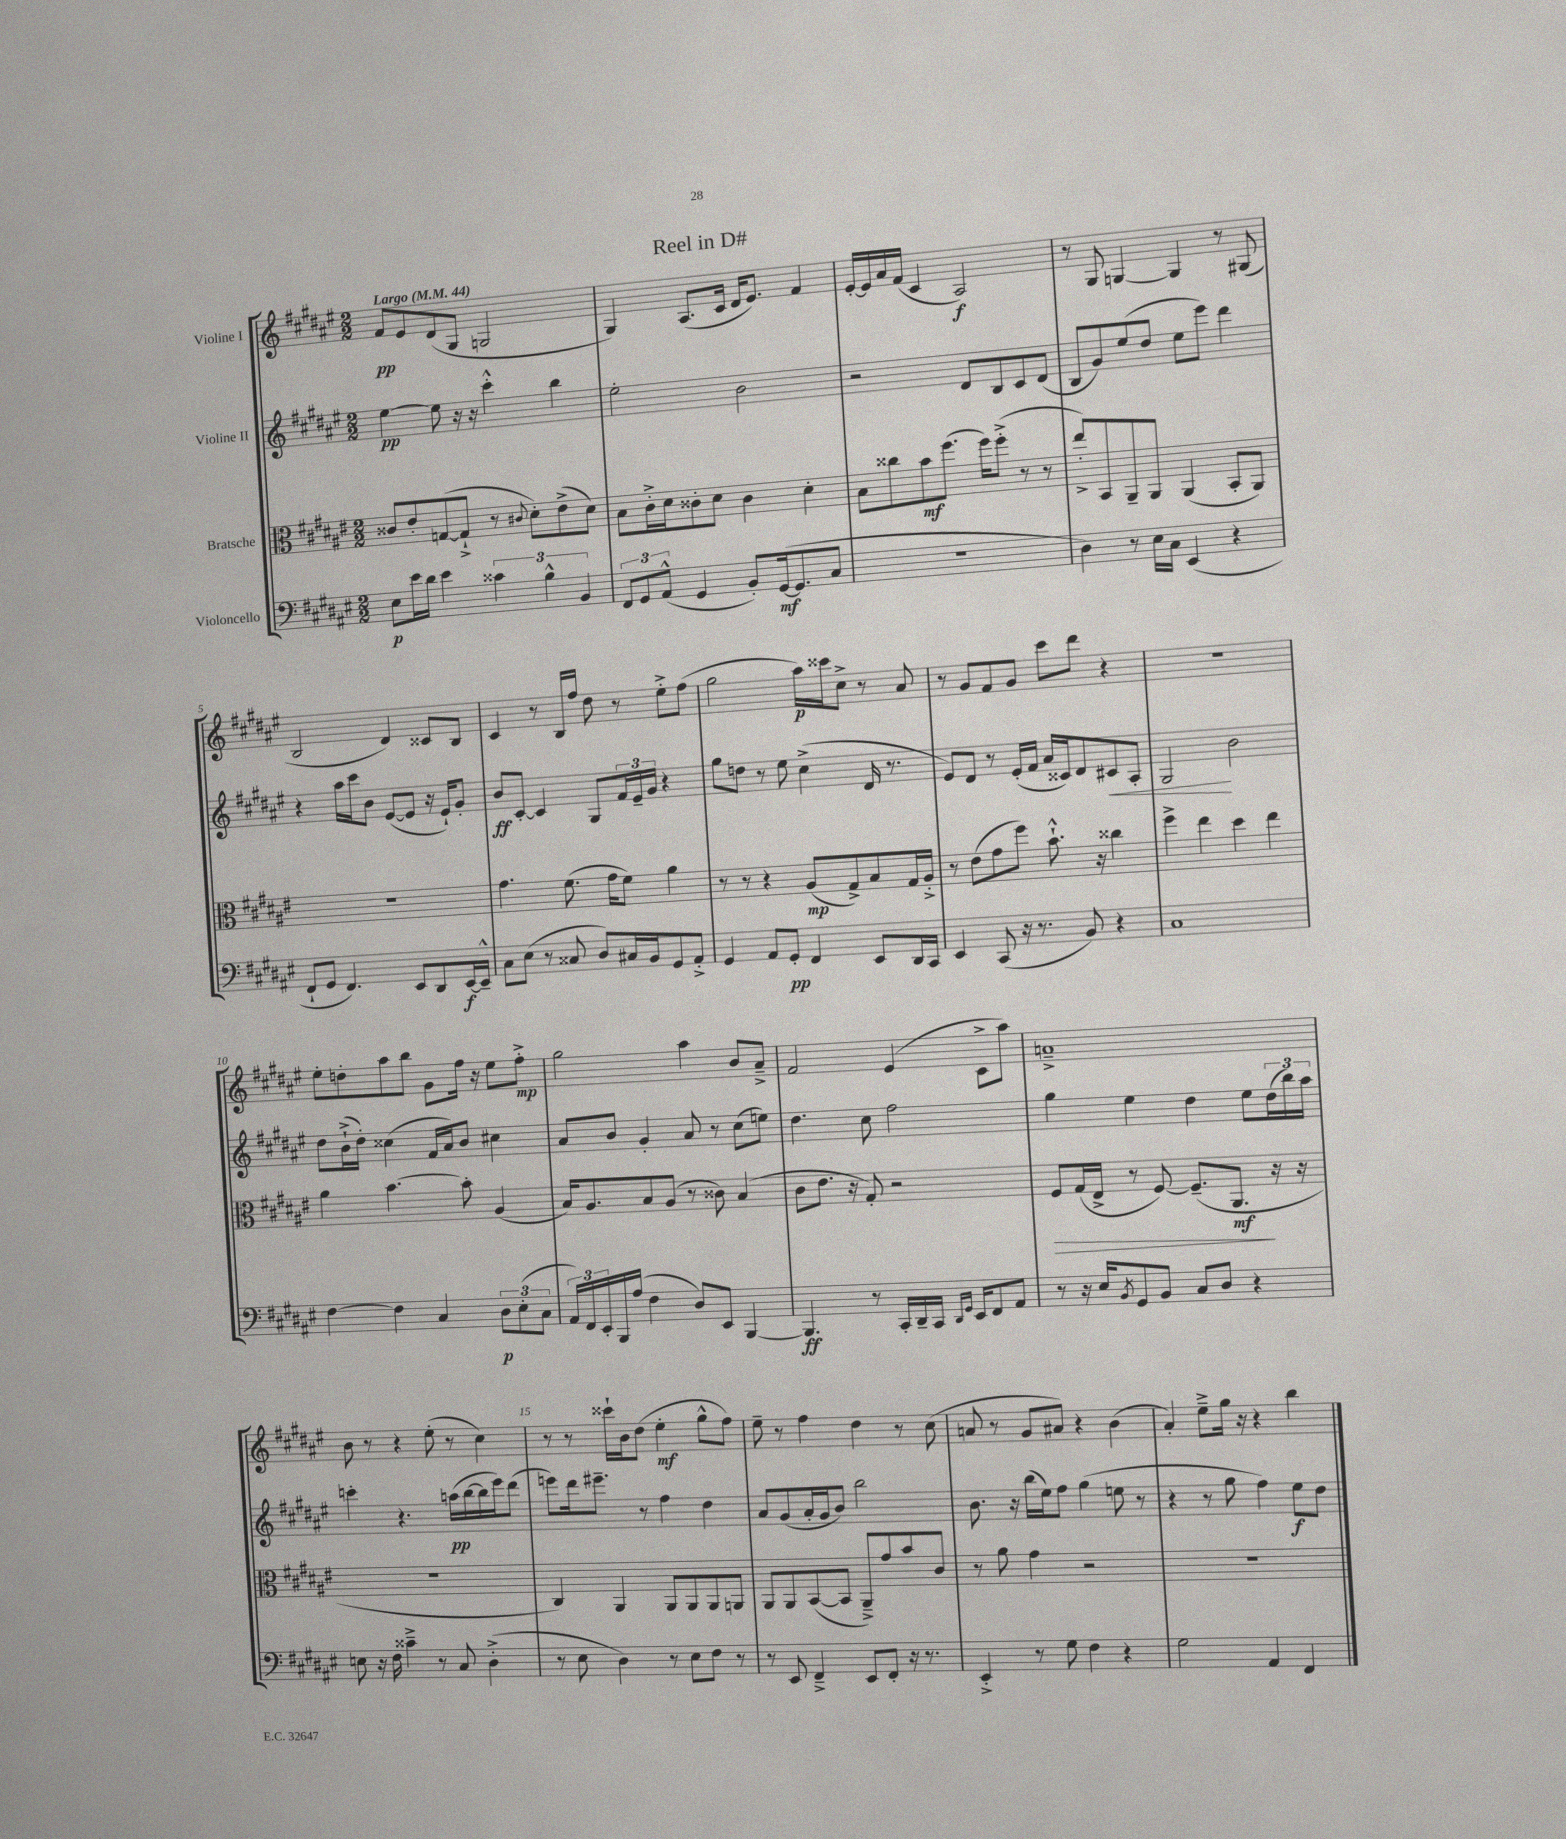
\header { title = "Reel in D#" }
<<
\new StaffGroup <<
\new Staff = "s0" \with { instrumentName = "Violine I" } {
    \clef treble \key fis \major \numericTimeSignature \time 2/2 \tempo "Largo" 4 = 44
    fis'8\pp eis'8 dis'8( gis8 g2 |
    gis4) ais8.( cis'16 dis'16 eis'8.) fis'4 |
    eis'16~-. eis'16 ais'16 fis'16( cis'4 ais2\f) |
    r8 gis8 g4~ g4 r8 gis8( |
    b2 dis'4) cisis'8 b8 |
    cis'4 r8 b16 fis''16 dis''8 r8 eis''8-.-> fis''8( |
    gis''2 ais''16\p) cisis'''16 cis''8-> r8 ais'8 |
    r8 gis'8 fis'8 gis'8 cis'''8 dis'''8 r4 |
    R1 |
    eis''8-. d''8-. ais''8 b''8 gis'8 fis''16 r16 eis''8 fis''8-.->\mp |
    gis''2 ais''4 b'8 ais'8---> |
    fis'2 eis'4( cis'8-> ais''8) |
    a'1---> |
    b'8 r8 r4 eis''8-.( r8 cis''4) |
    r8 r8 cisis'''16-! b'16 dis''8( eis''4-.\mf gis''8-^ fis''8) |
    eis''8-- r8 fis''4 dis''4 r8 cis''8( |
    a'8 r8 gis'8 ais'8) r4 b'4( |
    ais'4-.) eis''8---> gis''16 r16 r4 b''4 \bar "|." |
}
\new Staff = "s1" \with { instrumentName = "Violine II" } {
    \clef treble \key fis \major \numericTimeSignature \time 2/2
    eis''4~\pp eis''8 r16 r16 cis'''4-.-^ b''4 |
    eis''2-. b'2 |
    r2 dis'8 b8 cis'8 dis'8( |
    b8 gis'8) eis''8( dis''8 eis''8 eis'''8) dis'''4 |
    r4 ais''16 cis'''16 b'8 eis'8~( eis'8 r16 eis'16-!) gis'8-. |
    b'8\ff cis'8~-. cis'4 gis8 \tuplet 3/2 { fis'16 eis'16-- gis'16 } r4 |
    gis''8 d''8 r8 eis''8 cis''4->( dis'16 r8. |
    eis'8) dis'8 r8 eis'16-.( fis'16 ais'16 cisis'16) dis'8 cis'8\< ais8-. |
    gis2\! b'2 |
    dis''8 b'16-!->( dis''16-.) cisis''4( fis'16 ais'16) b'8 cis''4 |
    ais'8 b'8 gis'4-. ais'8 r8 cis''8( e''8) |
    dis''4. cis''8 fis''2 |
    gis''4 eis''4 dis''4 eis''8 \tuplet 3/2 { dis''16( b''16) ais''16 } |
    c'''4-. r4. a''16\pp( b''16~ b''16 eis'''16) dis'''8( |
    e'''8) dis'''16 eis'''8.-- r8 fis''4 dis''4 |
    ais'8 gis'8( ais'16-. gis'16 b'8) b''2 |
    b'8. r16 b''16( eis''16) fis''8 gis''4( e''8 r8 |
    r4 r8 gis''8 fis''4) eis''8\f dis''8 \bar "|." |
}
\new Staff = "s2" \with { instrumentName = "Bratsche" } {
    \clef alto \key fis \major \numericTimeSignature \time 2/2
    cisis'8 eis'8-. g8~( g8-!-> r8 \appoggiatura { cis'8 } dis'8-.) eis'8->( dis'8) |
    b8 cis'16-.-> dis'16 cisis'8-. dis'8 cisis'4 dis'4-. |
    b8 cisis''8 b'8\mf fis''8.( fis''16) fis''8-.->( r8 r8 |
    eis''8-.->) b,8 ais,8-- ais,8 ais,4( b,8-. ais,8) |
    R1 |
    gis'4. fis'8.( gis'16 fis'8) ais'4 |
    r8 r8 r4 ais8\mp( gis8->) b8 gis16 ais16-.-> |
    r8 eis'8( gis'8 fis''8) b'8.-!-^ r16 cisis''4 |
    fis''4-> eis''4 dis''4 eis''4 |
    ais'4 b'4.~ b'8-. ais4( |
    b16) ais8. b8 ais8( r8 cisis'8) b4( |
    cis'8 eis'8. r16 gis8-.) r2 |
    fis8\> gis16( eis16-> r8 fis8~) fis8.--( ais,8.\mf\! r16 r16 |
    R1 |
    cis4) ais,4 ais,8 ais,8 ais,8 a,8 |
    ais,8 ais,8 b,8~( b,8 ais,8--->) gis'8 b'8 cis'8 |
    r8 ais'8 gis'4 r2 |
    r1 \bar "|." |
}
\new Staff = "s3" \with { instrumentName = "Violoncello" } {
    \clef bass \key fis \major \numericTimeSignature \time 2/2
    eis8\p eis'16 dis'16 eis'4 \tuplet 3/2 { cisis'4 b4-^ b,4 } |
    \tuplet 3/2 { fis,8 gis,8 ais,8-^( } gis,4 b,8-.) gis,16~\mf( gis,8. cis8 |
    r1 |
    dis4) r8 eis16 cis16 eis,4( r4 |
    fis,8-! gis,8 fis,4.) eis,8 dis,8 eis,16~\f eis,16---^ |
    cis8 eis8( r8 cisis8 dis8) cis16 b,16 gis,8 ais,8-.-> |
    gis,4 ais,8 gis,8-.\pp fis,4 eis,8 dis,16 cis,16 |
    eis,4 cis,8( r16 r8. b,8) r4 |
    cis1 |
    fis4~ fis4 cis4 \tuplet 3/2 { dis8\p eis8-.( cis8 } |
    \tuplet 3/2 { ais,16) fis,16 eis,16-. } b,,16 ais16( fis4 dis8) eis,8 b,,4~ |
    b,,4.\ff r8 cis,16-. dis,16-- cis,16 \grace { dis,16 gis,16 } eis,16 fis,8 ais,8 |
    r8 r16 eis16 \acciaccatura { b,8 } gis,8 b,8 cis8 dis8 r4 |
    e8 r16 fis16 cisis'4---> r8 cis8 dis4-.->( |
    r8 eis8 dis4) r8 eis8 fis8 r8 |
    r8 eis,8 fis,4---> eis,8 fis,8-. r16 r8. |
    eis,4-.-> r8 gis8 fis4 r4 |
    gis2 ais,4 fis,4 \bar "|." |
}
>>
>>
\layout { \context { \Score \override BarNumber.break-visibility = ##(#f #t #t) barNumberVisibility = #(every-nth-bar-number-visible 5) } }
